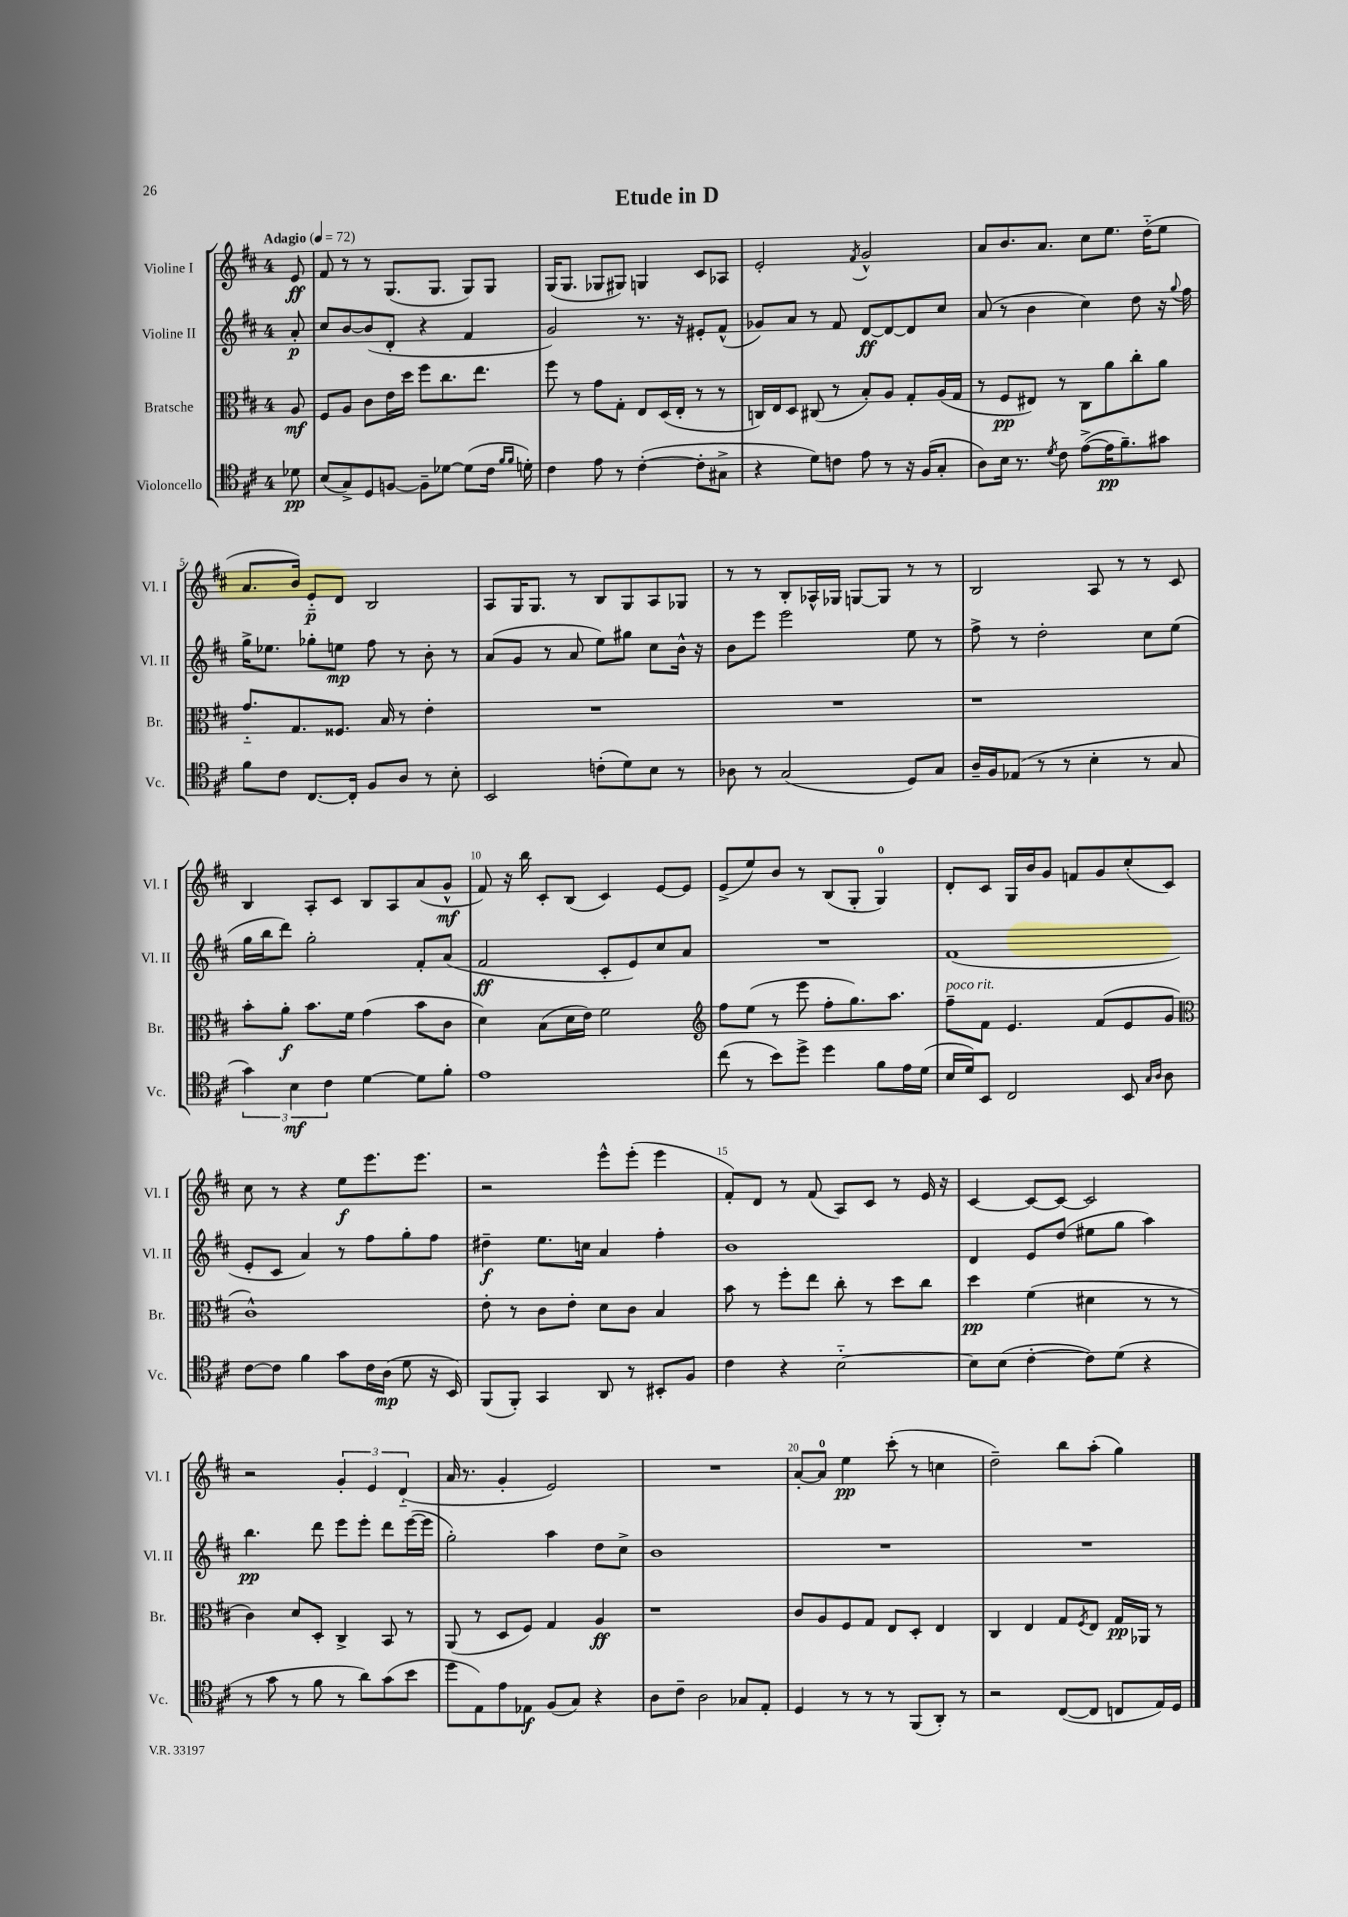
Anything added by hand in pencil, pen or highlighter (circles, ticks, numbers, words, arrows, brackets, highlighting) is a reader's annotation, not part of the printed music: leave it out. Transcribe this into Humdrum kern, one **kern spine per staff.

**kern	**kern	**kern	**kern
*staff4	*staff3	*staff2	*staff1
*clefC4	*clefC3	*clefG2	*clefG2
*k[f#c#]	*k[f#c#]	*k[f#c#]	*k[f#c#]
*M4/4	*M4/4	*M4/4	*M4/4
*MM72	*MM72	*MM72	*MM72
8d-	8A	8a'	8e
=	=	=	=
(8B	8F#	8cc#	8f#
8G^)	8A	[8b	8r
8D	8c#	(8b]	8r
[8F	16e	8d'	(8.G
.	16dd	.	.
8F~]	8ff#	4r	.
.	.	.	8.G
[8d-	8.cc#	.	.
(8d-]	.	4f#	8G)
.	8.ee	.	.
16c#	.	.	8G
16qqf#	.	.	.
16qqf#	.	.	.
16d')	.	.	.
=	=	=	=
4c#	8ff#	2g)	(16G
.	.	.	8.G
.	8r	.	.
8e	8g	.	8G-
8r	8G'	.	8G#)
([4c#'	8E	8.r	4G
.	(16D	.	.
.	16E'	16r	.
8c#']	8r	8e#'	8c#
8G#^	8r	(8f#^^	8A-
=	=	=	=
4r	16C)	8g-)	2e'
.	16E	.	.
.	8D	8a	.
8d)	(8C#	8r	.
8c	8r	8f#	.
.	.	.	8qf#
8e	8B')	[8d	2g^^
8r	8A	8d_	.
16r	8G'	8d]	.
(16F#	.	.	.
8G'	(16A	8cc#	.
.	16G	.	.
=	=	=	=
8A)	8r	(8a	8a
16B	8F#	8r	8.b
8.r	.	.	.
.	8E#)	4b	.
.	.	.	8.a
8qd	.	.	.
8c#	8r	.	.
([8e^	8C#	4cc#)	8cc#
16e]	8a	.	8.ee
8.f#~)	.	.	.
.	8cc#'	8dd	.
.	.	.	(16dd'~
8g#	8a	16r	8ee
.	.	8qqgg	.
.	.	16ff#	.
=	=	=	=
8f#	8.g'~	16gg^	8.a
.	.	8.ee-	.
8c#	.	.	.
.	8.G	.	16b)
[8.C#	.	8gg-'	8e'~
.	8.F##	8ee	8d
16C#']	.	.	.
8F#	.	8ff#	2B
.	16B	.	.
8A	8r	8r	.
8r	4e'	8b'	.
8B'	.	8r	.
=	=	=	=
2BB	1r	(8a	8A
.	.	8g	16G
.	.	.	8.G
.	.	8r	.
.	.	8a	8r
(8c'	.	8ee)	8B
8d)	.	8gg#	8G
8B	.	8cc#	8A
8r	.	16b^^	8G-
.	.	16r	.
=	=	=	=
8A-	1r	8b	8r
8r	.	8eee	8r
(2G	.	2eee	8B'
.	.	.	16A-^^
.	.	.	16G-
.	.	.	[8G
.	.	.	8G]
8D)	.	8ee	8r
8G	.	8r	8r
=	=	=	=
16A~	1r	8ff#^	2B
16F#	.	.	.
(8E-	.	8r	.
8r	.	2dd'	.
8r	.	.	.
4B'	.	.	8A
.	.	.	8r
8r	.	8cc#	8r
8G	.	(8ee	8c#
=	=	=	=
6g)	8b'	16gg	4B
.	.	16bb	.
.	8a'	8ddd)	.
6B	.	.	.
.	8.b	2gg'	8A'
6c#	.	.	.
.	.	.	8c#
.	16f#	.	.
[4d	(4g	.	8B
.	.	.	8A
8d]	8b	8f#'	(8a
8f#'	8c#	(8a	8g^^
=	=	=	=
1e	4d)	2f#	8f#)
.	.	.	16r
.	.	.	16bb
.	(8B	.	8c#'
.	16d	.	(8B
.	16e)	.	.
.	2f#	8c#'	4c#)
.	.	8e)	.
.	.	8cc#	[8e
.	.	8a	8e]
=	=	=	=
*	*clefG2	*	*
(8cc#	8ff#	1r	(8e^
8r	(8ee	.	8ee)
8b)	8r	.	8b
8dd^	8eee	.	8r
4dd	8ff#'	.	(8B
.	8.gg)	.	8G'
8f#	.	.	4G)
.	8.aa	.	.
16e	.	.	.
(16d	.	.	.
=	=	=	=
16B	8ff#~	(1f#	8d'
16d)	.	.	.
8BB	8f#	.	8c#
2C#	4.e	.	16G
.	.	.	16b
.	.	.	8g
.	.	.	8f
.	(8f#	.	8g
8BB	8e	.	(8cc#'
16qqG	.	.	.
16qqA	.	.	.
8A	8g	.	8c#)
=	=	=	=
*	*clefC3	*	*
[8c#	1c#^^)	8e'	8cc#
8c#]	.	8c#	8r
4f#	.	4a)	4r
8g	.	8r	8ee
16c#	.	8ff#	8.eee
(16A	.	.	.
8d	.	8gg'	.
.	.	.	8.eee
16r	.	8ff#	.
16BB)	.	.	.
=	=	=	=
(8FF#	8e'	4dd#~	2r
8FF#')	8r	.	.
4GG	8c#	8.ee	.
.	8e'	.	.
.	.	16cc	.
8AA	8d	4a	8eee^^
8r	8c#	.	(8eee'
8BB#'	4B	4ff#'	4eee
8F#	.	.	.
=	=	=	=
4c#	8b	1b	8f#')
.	8r	.	8d
4r	8ff#'	.	8r
.	8ee	.	(8f#
[2B'~	8cc#'	.	8A)
.	8r	.	8c#
.	8dd	.	8r
.	8cc#	.	16e
.	.	.	16r
=	=	=	=
8B]	4dd	4d	[4c#
(8B	.	.	.
[4c#'	(4f#	8e	8c#_
.	.	(8dd	8c#_
8c#])	4d#	8ee#	2c#]
(8d	.	8gg	.
4r	8r	4aa)	.
.	8r	.	.
=	=	=	=
8r	4c#)	4.bb	2r
8g	.	.	.
8r	8d	.	.
8f#	8D'	8ddd	.
8r	4C#^	8eee	6g'
8a)	.	8eee'	.
.	.	.	6e
(8g	8BB	8ddd	.
.	.	.	(6d'~
8b	8r	([16eee	.
.	.	16eee]	.
=	=	=	=
8dd	(8AA	2gg')	16a
.	.	.	8.r
8E)	8r	.	.
8e	8D	.	4g'
8E-	8F#)	.	.
(8F#	4G	4aa	2e)
8G)	.	.	.
4r	4A	8dd	.
.	.	8cc#^	.
=	=	=	=
8A	1r	1b	1r
8c#~	.	.	.
2A	.	.	.
8G-	.	.	.
8E'	.	.	.
=	=	=	=
4D	8c#	1r	[8a'
.	8A	.	8a]
8r	8F#	.	4ee
8r	8G	.	.
8r	8E	.	(8ccc#'
(8FF#	8D'	.	8r
8AA')	4E	.	4cc
8r	.	.	.
=	=	=	=
2r	4C#	1r	2dd~)
.	4E	.	.
([8C#	8G	.	8bb
.	8qF#	.	.
8C#]	8E	.	(8aa'
8C	16G	.	4gg)
.	16AA-	.	.
16E)	8r	.	.
16D	.	.	.
==	==	==	==
*-	*-	*-	*-
